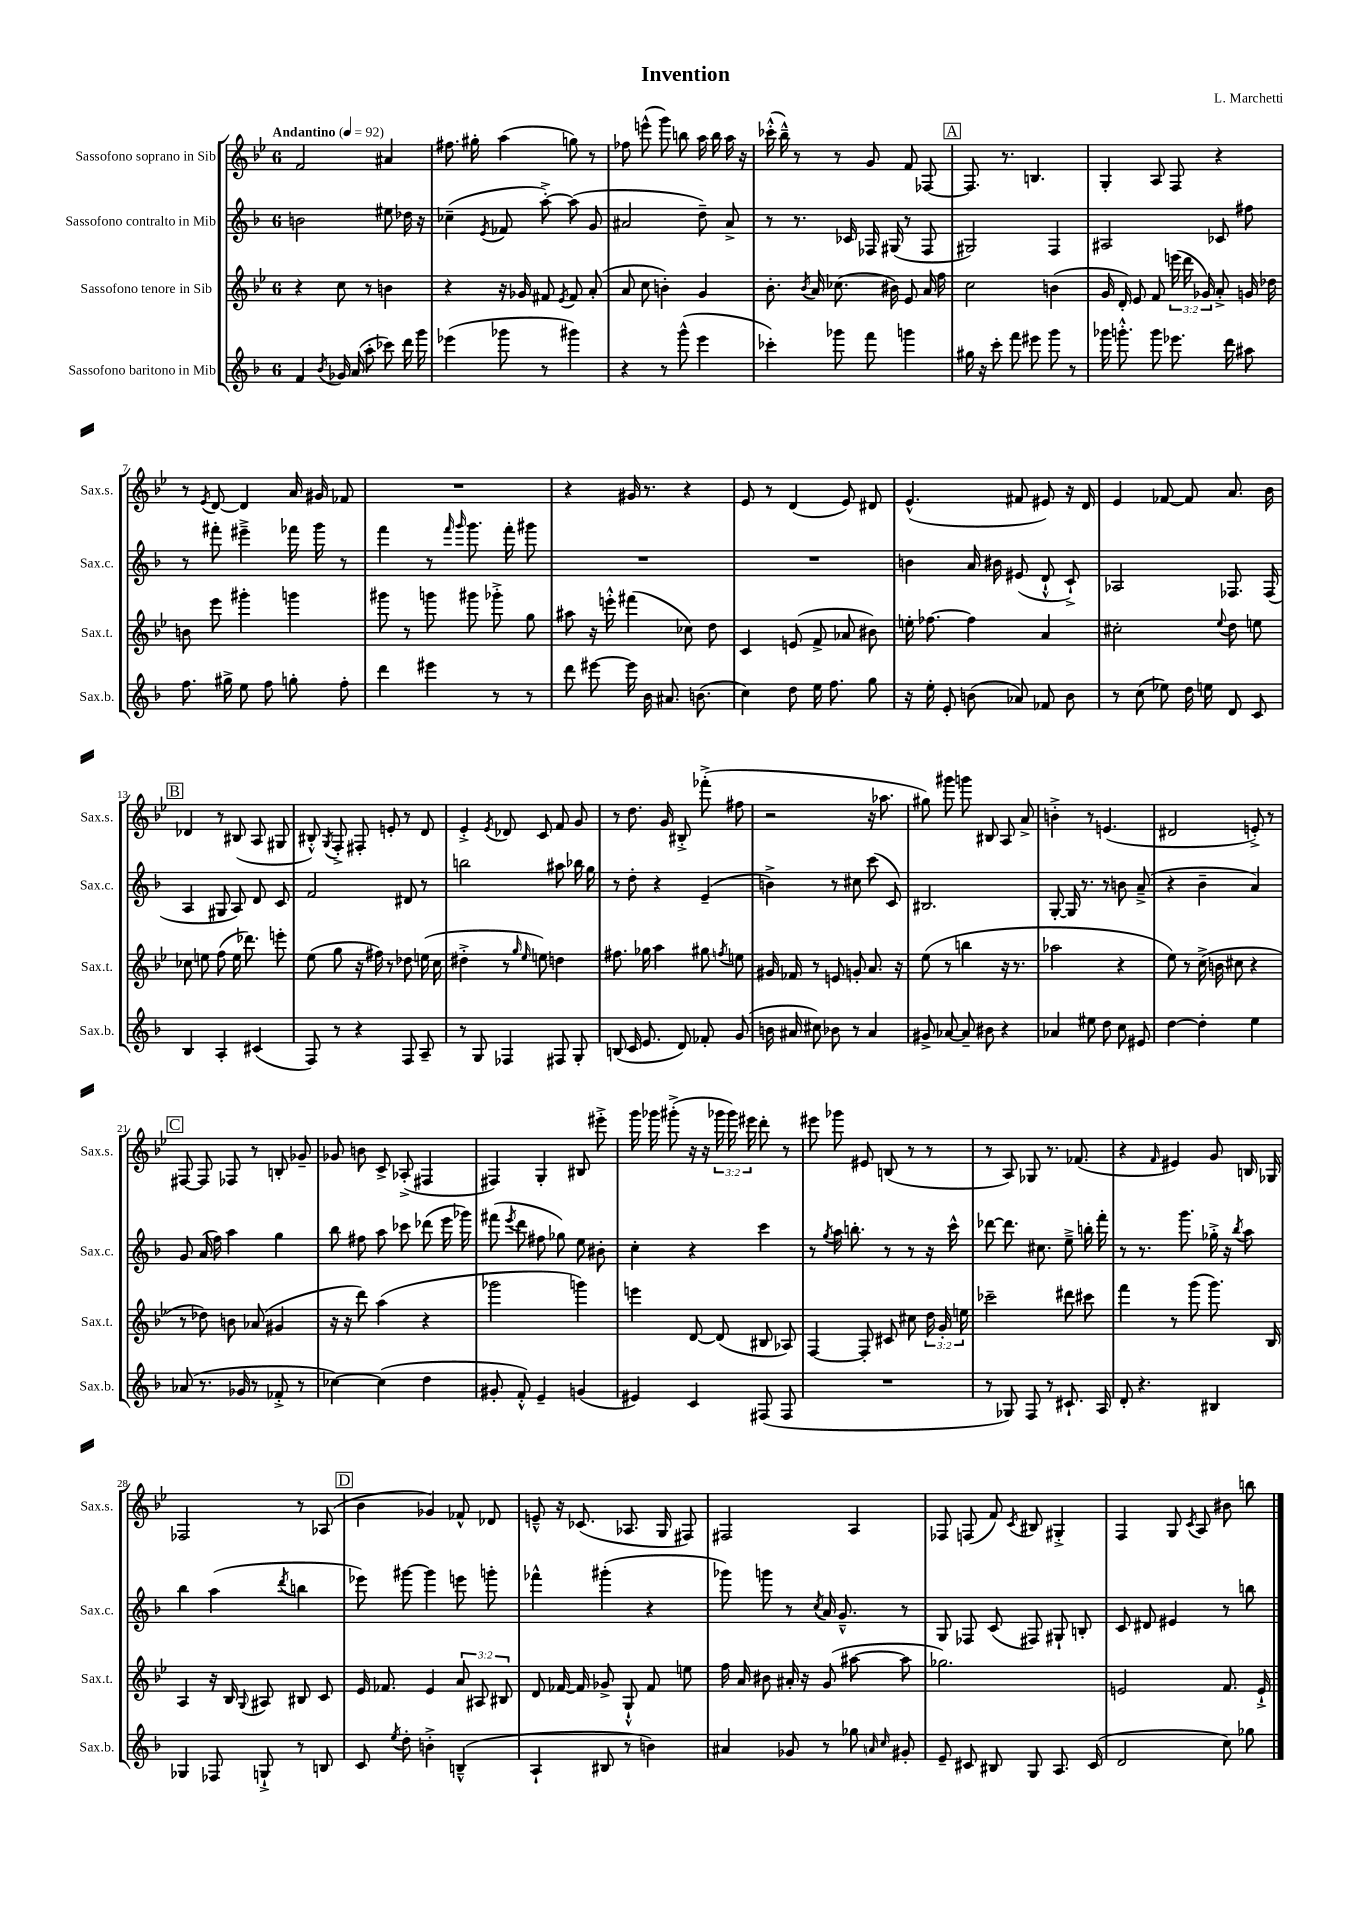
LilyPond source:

\header { title = "Invention" composer = "L. Marchetti" }
<<
\new StaffGroup <<
\new Staff = "s0" \with { instrumentName = "Sassofono soprano in Sib" shortInstrumentName = "Sax.s." } {
    \clef treble \key bes \major \once \override Staff.TimeSignature.style = #'single-digit \time 6/8 \override Staff.TupletNumber.text = #tuplet-number::calc-fraction-text \tempo "Andantino" 4 = 92
    \autoBeamOff f'2 ais'4 |
    fis''8. gis''16-. a''4( g''8) r8 |
    fes''8 e'''8-^( g'''8) b''8 a''16 b''16 a''16 r16 |
    ces'''16-.-^( bes''16---^) r8 r8 g'8 f'8 fes8~ |
    \mark \markup { \box "A" } fes8. r8. b4. |
    g4-. a8 f8 r4 |
    r8 \acciaccatura { ees'8 } d'8~ d'4 a'16 gis'16 fes'8 |
    R2. |
    r4 gis'16 r8. r4 |
    ees'8 r8 d'4( ees'8) dis'8 |
    ees'4.-^( fis'8 eis'8) r16 d'16 |
    ees'4 fes'8~ fes'8 a'8. bes'16 |
    \mark \markup { \box "B" } des'4 r8 bis8( a8 gis8 |
    bis8-.-^) \acciaccatura { g8 } f8-.-> fis8-. e'8-. r8 d'8 |
    ees'4-.-> \acciaccatura { ees'8 } des'8 c'8 f'8 g'8 |
    r8 d''8. g'16 bis8-.-> fes'''8-.->( fis''8 |
    r2 r16 aes''8. |
    gis''8) gis'''8 g'''8 bis8 a8 a'8-> |
    b'4-.-> r8 e'4.( |
    dis'2 e'8-.->) r8 |
    \mark \markup { \box "C" } fis8~ fis8 fes8 r8 b8-. ges'8-- |
    ges'8 b'8 c'8-> aes8-.->( fis4 |
    fis4) g4-. bis8 eis'''8-.-> |
    g'''16 ges'''16 gis'''8-.->( r16 r16 \tuplet 3/2 { ges'''16 ges'''16) eis'''16 } d'''8-. r8 |
    eis'''8 ges'''8 eis'8 b8( r8 r8 |
    r8 a8) ges8 r8. fes'8.( |
    r4 \grace { f'16 } eis'4) g'8 b16 ges16 |
    fes2 r8 aes8( |
    \mark \markup { \box "D" } bes'4 ges'4) fes'8-^ des'8 |
    e'8---^ r16 ces'8.( aes8. g16 fis8) |
    fis2 a4 |
    fes8 f8( f'8) \acciaccatura { c'8 } bis8 gis4-.-> |
    f4 g8 \acciaccatura { c'8 } a8 bis'8 b''8 \bar "|." |
}
\new Staff = "s1" \with { instrumentName = "Sassofono contralto in Mib" shortInstrumentName = "Sax.c." } {
    \clef treble \key f \major \once \override Staff.TimeSignature.style = #'single-digit \time 6/8
    \autoBeamOff b'2 eis''8 des''16 r16 |
    ces''4--( \acciaccatura { e'8 } fes'8 a''8~-.->) a''8( g'8 |
    ais'2 d''8--) ais'8-> |
    r8 r8. ces'16 fes16 gis16( r8 fes8 |
    \mark \markup { \box "A" } gis2) f4 |
    ais2 ces'8 fis''8 |
    r8 fis'''8-. eis'''4---> fes'''16 g'''16 r8 |
    f'''4 r8 \grace { f'''16 g'''16 } g'''8. f'''16-. gis'''8 |
    R2. |
    R2. |
    b'4 a'16 bis'16 eis'8( d'8-!-^ c'8-!->) |
    aes2 fes8. fes16( |
    \mark \markup { \box "B" } a4 gis8 a8) d'8 c'8 |
    f'2 dis'8 r8 |
    b''2 ais''8 bes''16 g''16 |
    r8 d''8-. r4 e'4--( |
    b'4->) r8 cis''8 c'''8( c'8) |
    bis2. |
    g8~-. g16 r8. r8 b'8 a'8--->( |
    r4 bes'4-- a'4) |
    \mark \markup { \box "C" } g'8 a'16( f''16) a''4 g''4 |
    bes''8 fis''8 a''8 ces'''8 des'''8( e'''16 ges'''16) |
    fis'''8( \acciaccatura { e'''8 } d'''8 fis''8 ges''8) e''8 bis'8-. |
    c''4-. r4 c'''4 |
    r8 \acciaccatura { g''8 } a''16 b''8.-. r8 r8 r16 c'''16-^ |
    des'''8~ des'''8. cis''8. e''8---> b''16-. f'''16-. |
    r8 r8. g'''8. ges''16-.-> r16 \acciaccatura { bes''8 } a''8 |
    bes''4 a''4( \acciaccatura { d'''8 } b''4 |
    \mark \markup { \box "D" } ees'''8) gis'''8~ gis'''4 e'''8 g'''8-. |
    fes'''4-^ gis'''4-.( r4 |
    ges'''8) g'''8 r8 \acciaccatura { c''8 } a'16 g'8.---^ r8 |
    g8 fes8 c'8( fis8) gis8-! b8-. |
    c'8 dis'8 eis'4 r8 b''8 \bar "|." |
}
\new Staff = "s2" \with { instrumentName = "Sassofono tenore in Sib" shortInstrumentName = "Sax.t." } {
    \clef treble \key bes \major \once \override Staff.TimeSignature.style = #'single-digit \time 6/8 \override Staff.TupletNumber.text = #tuplet-number::calc-fraction-text
    \autoBeamOff r4 c''8 r8 b'4 |
    r4 r16 ges'16 fis'8 \acciaccatura { ees'8 } fis'8 a'8-.( |
    a'8 c''8 b'4-.) g'4 |
    bes'8.-. \acciaccatura { bes'8 } a'16 ces''8.( bis'16) ees'8 a'16 f''16 |
    \mark \markup { \box "A" } c''2 b'4( |
    g'16 d'16-.) ees'8 f'8 \tuplet 3/2 { e'''16( d'''16 ges'16) } a'8-.-> g'16 des''16 |
    b'8 ees'''8 gis'''4-. g'''4 |
    gis'''8 r8 g'''8 gis'''8 ges'''8-.-> g''8 |
    ais''8 r16 e'''16-.-^ fis'''4( ces''8) d''8 |
    c'4 e'8( f'8-> aes'8 bis'8) |
    e''16-. fes''8.~ fes''4 a'4 |
    cis''2-. \appoggiatura { ees''8 } d''8 e''8 |
    \mark \markup { \box "B" } ces''8 e''8 f''8( e''16 des'''8.) e'''8-. |
    ees''8( g''8 r16 fis''16) r8 des''8 e''16( c''16 |
    dis''4-.-> r8 \grace { g''16 ees''16 } e''8) d''4 |
    fis''8. ges''16 a''4 gis''8 \acciaccatura { f''8 } e''8 |
    gis'16 fes'16 r8 e'8 g'8-. a'8. r16 |
    ees''8( r8 b''4 r16 r8. |
    aes''2 r4 |
    ees''8) r8 c''16->( b'16 cis''8 r4 |
    \mark \markup { \box "C" } r8 des''8) b'8 aes'8( gis'4 |
    r16 r16 d'''8) a''4( r4 |
    ges'''2 g'''4) |
    e'''4 d'8~ d'8( bis8 aes8) |
    f4~ f8-. cis'8 cis''8 \tuplet 3/2 { d''16 g'16-. e''16 } |
    ces'''2-- dis'''8 cis'''8 |
    f'''4 r8 g'''8( g'''8.) bes16 |
    a4 r16 bes16 \appoggiatura { g8 } ais8 bis8 c'8 |
    \mark \markup { \box "D" } ees'16 fes'8. ees'4 \tuplet 3/2 { a'8 ais8 bis8 } |
    d'8 fes'16~ fes'16 ges'8-> g8-!-^ fes'8 e''8 |
    f''16 a'16 bis'8 ais'16-. r16 g'8( ais''8~ ais''8 |
    ges''2.) |
    e'2 f'8. e'16-!-> \bar "|." |
}
\new Staff = "s3" \with { instrumentName = "Sassofono baritono in Mib" shortInstrumentName = "Sax.b." } {
    \clef treble \key f \major \once \override Staff.TimeSignature.style = #'single-digit \time 6/8
    \autoBeamOff f'4 \acciaccatura { bes'8 } ges'16 a'16( a''8-. ces'''8) d'''16 g'''16 |
    ees'''4( ges'''8 r8 gis'''4) |
    r4 r8 g'''8-^( e'''4 |
    ces'''4-.) ges'''8 f'''8 g'''4 |
    \mark \markup { \box "A" } gis''16 r16 c'''8-. f'''8 eis'''8 g'''8 r8 |
    ges'''16 g'''8.-.-^ g'''8 ees'''8. d'''16 ais''8 |
    f''8. gis''16-> e''8 f''8 g''8-. f''8-. |
    d'''4 eis'''4 r8 r8 |
    d'''8 eis'''8~ eis'''16 bes'16 ais'8. b'8.( |
    c''4) d''8 e''16 f''8. g''8 |
    r16 e''16-. e'8-. b'8( aes'8) fes'8 b'8 |
    r8 c''8( ees''8) d''16 e''16 d'8 c'8 |
    \mark \markup { \box "B" } bes4 a4-. cis'4( |
    f8) r8 r4 f8 a8-- |
    r8 g8 fes4 fis8 g8-. |
    b8( c'16 e'8. d'8) fes'8-. g'8( |
    b'16 ais'16 cis''8) bes'8 r8 ais'4 |
    gis'8-> aes'8~ aes'8-- bis'8 r4 |
    aes'4 eis''8 d''8 c''8 eis'8 |
    d''4~ d''4-. e''4 |
    \mark \markup { \box "C" } aes'8( r8. ges'16 r8 fes'8-.-> r8 |
    ces''4~) ces''4( d''4 |
    gis'8-. f'8-.-^) e'4-- g'4( |
    eis'4) c'4 fis8( fis8 |
    R2. |
    r8 ges8) f8 r8 cis'8.-! a16 |
    d'8-. r4. bis4 |
    ges4 fes8 g8-!-> r8 b8 |
    \mark \markup { \box "D" } c'8 \acciaccatura { e''8 } d''8-. b'4-.-> b4---^( |
    a4-! bis8 r8 b'4) |
    ais'4 ges'8 r8 ges''8 \grace { a'16 c''16 } gis'8-. |
    e'8-- cis'8 bis8 g8 a8. cis'16( |
    d'2 c''8) ges''8 \bar "|." |
}
>>
>>
